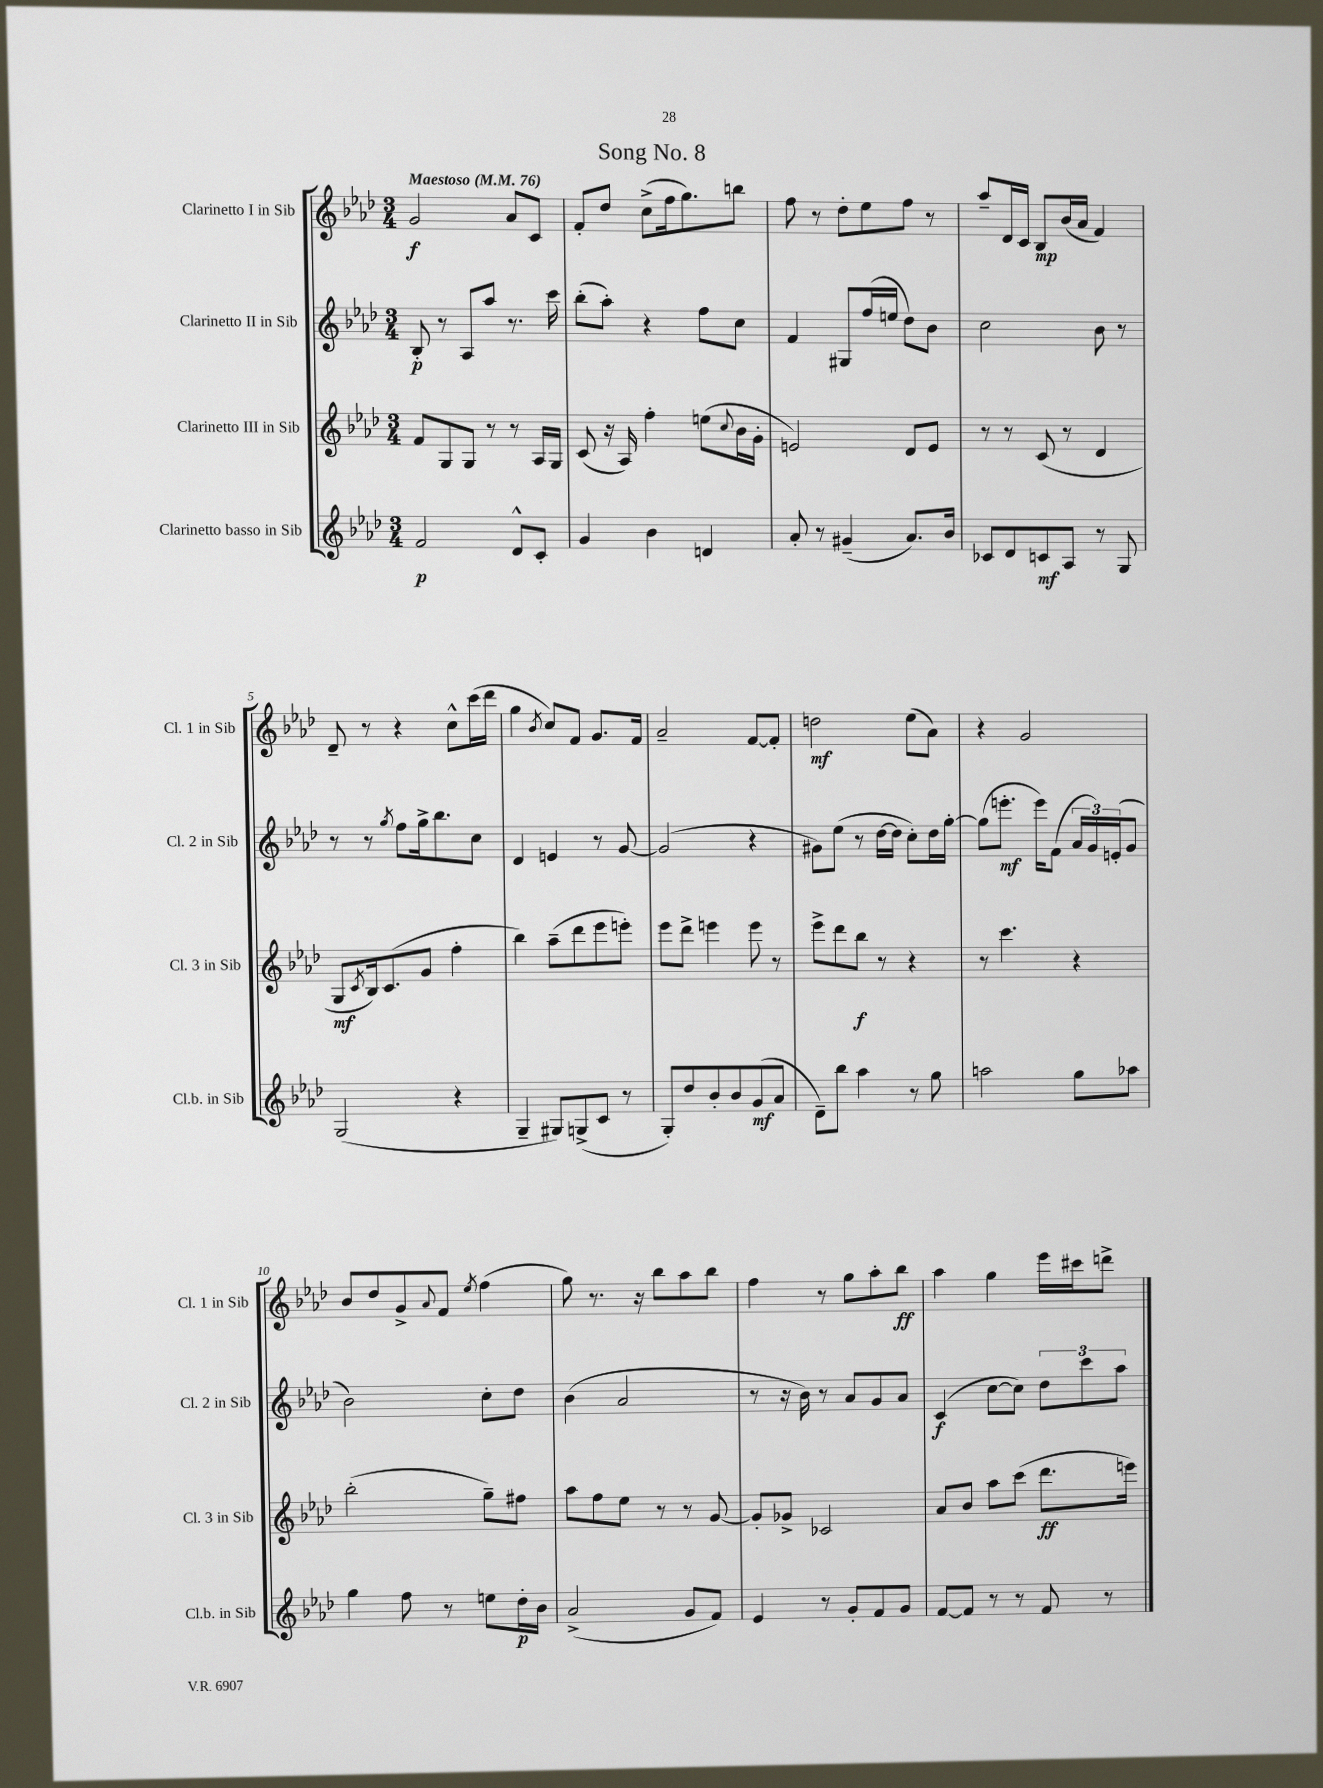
\header { title = "Song No. 8" }
<<
\new StaffGroup <<
\new Staff = "s0" \with { instrumentName = "Clarinetto I in Sib" shortInstrumentName = "Cl. 1 in Sib" } {
    \clef treble \key aes \major \numericTimeSignature \time 3/4 \tempo "Maestoso" 4 = 76
    g'2\f aes'8 c'8 |
    f'8-. des''8 c''8->( f''16 g''8.) b''8 |
    f''8 r8 des''8-. ees''8 f''8 r8 |
    aes''8-- des'16 c'16 bes8\mp bes'16( aes'16 f'4) |
    des'8-- r8 r4 c''8-^ c'''16( des'''16 |
    g''4 \acciaccatura { bes'8 } c''8) f'8 g'8. f'16 |
    aes'2-- f'8~ f'8-. |
    d''2\mf ees''8( aes'8) |
    r4 g'2 |
    bes'8 des''8 g'8-> \appoggiatura { aes'8 } f'8 \acciaccatura { ees''8 } f''4( |
    g''8) r8. r16 bes''8 aes''8 bes''8 |
    f''4 r8 g''8 aes''8-. bes''8\ff |
    aes''4 g''4 ees'''16 cis'''16 d'''8-> \bar "|." |
}
\new Staff = "s1" \with { instrumentName = "Clarinetto II in Sib" shortInstrumentName = "Cl. 2 in Sib" } {
    \clef treble \key aes \major \numericTimeSignature \time 3/4
    bes8-.\p r8 aes8 aes''8 r8. c'''16 |
    bes''8-.( aes''8-.) r4 f''8 c''8 |
    f'4 gis8 f''16( e''16 des''8) bes'8 |
    c''2 bes'8 r8 |
    r8 r8 \acciaccatura { g''8 } f''8 g''16-> bes''8. c''8 |
    des'4 e'4 r8 g'8~ |
    g'2( r4 |
    gis'8) ees''8( r8 des''16~ des''16 c''8-.) des''16 g''16~-. |
    g''8( e'''8.-.\mf e'''16) f'8( \tuplet 3/2 { aes'16 g'16) e'16-.( } g'8 |
    bes'2) c''8-. des''8 |
    bes'4( aes'2 |
    r8 r16 bes'16) r8 aes'8 g'8 aes'8 |
    c'4\f( c''8~ c''8) \tuplet 3/2 { des''8 c'''8 aes''8 } \bar "|." |
}
\new Staff = "s2" \with { instrumentName = "Clarinetto III in Sib" shortInstrumentName = "Cl. 3 in Sib" } {
    \clef treble \key aes \major \numericTimeSignature \time 3/4
    f'8 g8 g8 r8 r8 aes16 g16 |
    c'8( r16 aes16) f''4-. e''8( \appoggiatura { c''8 } bes'16 g'16-. |
    e'2) des'8 e'8 |
    r8 r8 c'8( r8 des'4 |
    g8\mf \acciaccatura { c'8 } bes16) c'8.( g'8 f''4-. |
    bes''4) aes''8--( des'''8 ees'''8 e'''8-.) |
    ees'''8 des'''8-> e'''4 e'''8 r8 |
    ees'''8-> des'''8 bes''8\f r8 r4 |
    r8 c'''4. r4 |
    bes''2-.( g''8--) fis''8 |
    aes''8 f''8 ees''8 r8 r8 g'8~ |
    g'8-. ges'8-> ces'2 |
    aes'8 bes'8 aes''8 c'''8( des'''8.\ff e'''16) \bar "|." |
}
\new Staff = "s3" \with { instrumentName = "Clarinetto basso in Sib" shortInstrumentName = "Cl.b. in Sib" } {
    \clef treble \key aes \major \numericTimeSignature \time 3/4
    f'2\p des'8-^ c'8-. |
    g'4 bes'4 d'4 |
    aes'8-. r8 gis'4--( aes'8.) bes'16 |
    ces'8 des'8 c'8\mf aes8 r8 g8 |
    g2( r4 |
    g4-- gis8) g8->( c'8 r8 |
    g8-.) des''8 bes'8-. bes'8 g'8\mf( aes'8 |
    des'8--) bes''8 aes''4 r8 g''8 |
    a''2 g''8 aes''8 |
    g''4 f''8 r8 e''8 des''16-.\p bes'16 |
    aes'2->( g'8 f'8) |
    ees'4 r8 g'8-. f'8 g'8 |
    f'8~ f'8 r8 r8 f'8 r8 \bar "|." |
}
>>
>>
